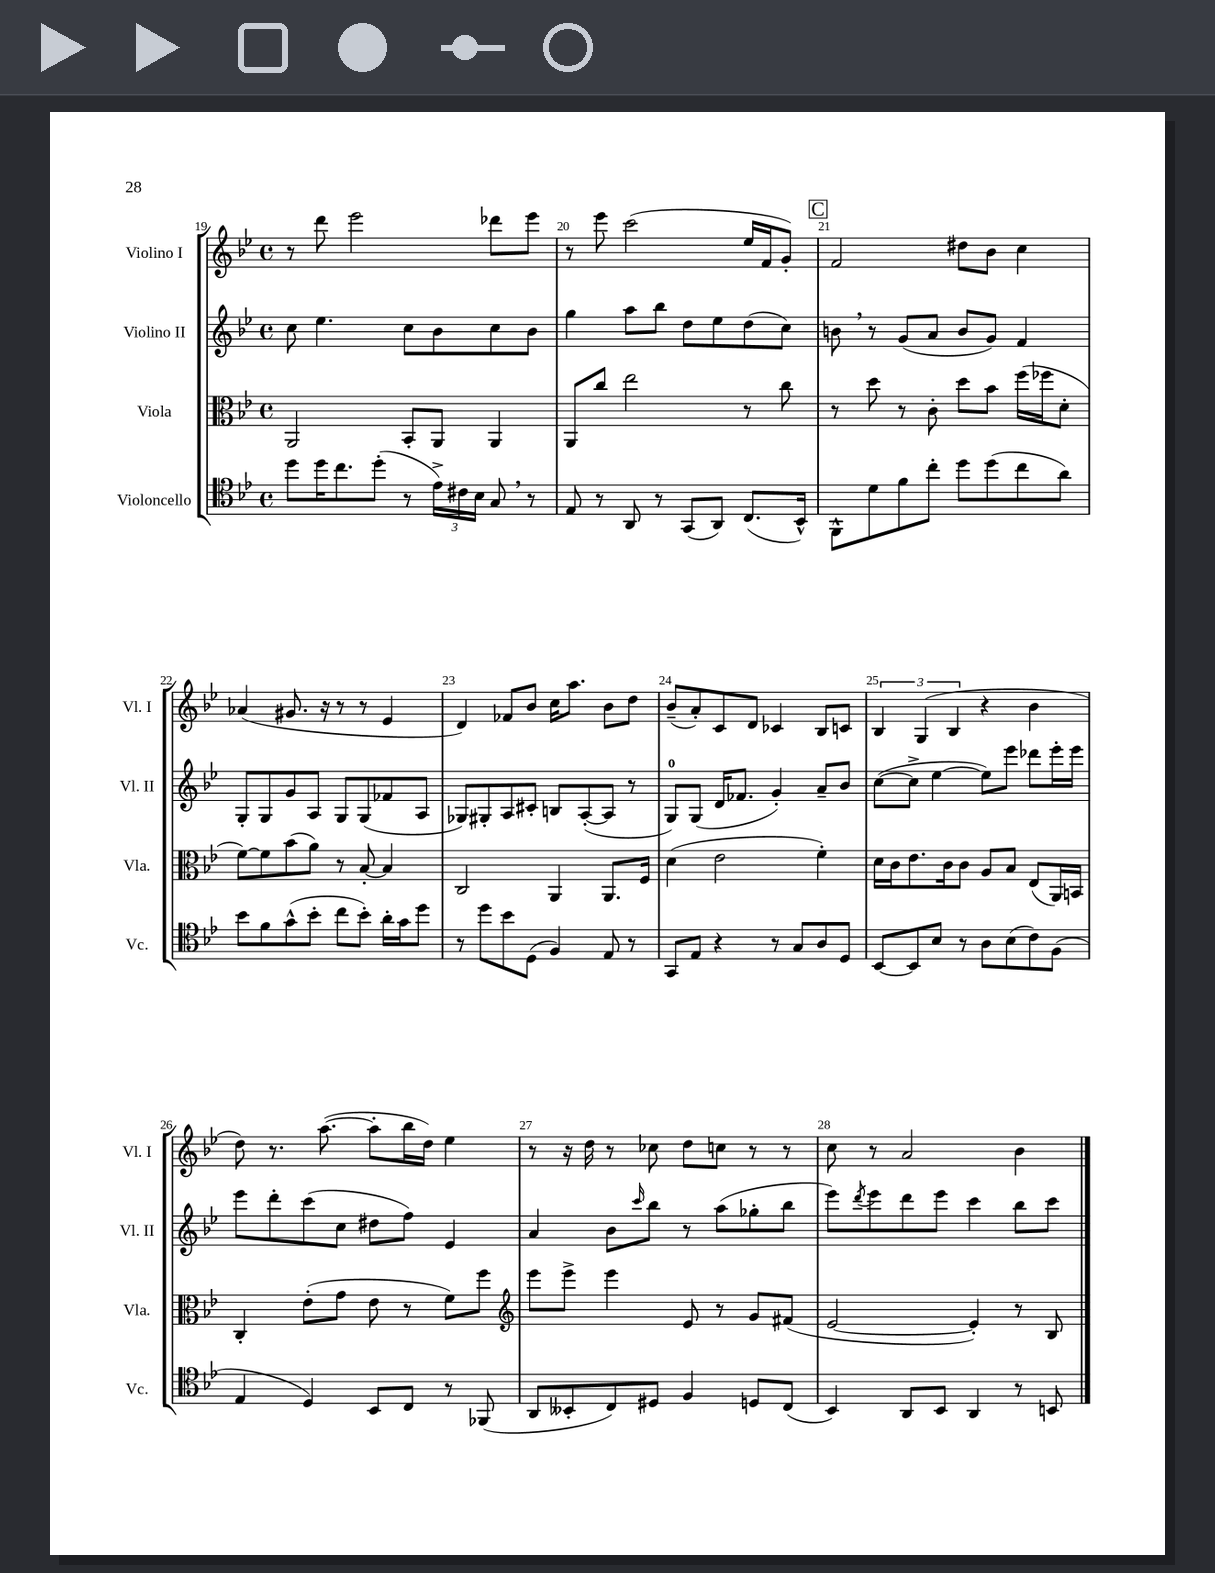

**kern	**kern	**kern	**kern
*staff4	*staff3	*staff2	*staff1
*clefC4	*clefC3	*clefG2	*clefG2
*k[b-e-]	*k[b-e-]	*k[b-e-]	*k[b-e-]
*M4/4	*M4/4	*M4/4	*M4/4
*met(c)	*met(c)	*met(c)	*met(c)
8dd\L	2AA/	8cc\	8r
16dd\K	.	4.ee-\	8ddd\
8.cc\	.	.	.
.	.	.	2eee-\
(8dd'\J	.	.	.
8r	8BB-'/L	8cc\L	.
24e-^\LL)	8AA/J	8b-\	.
24c#\	.	.	.
24B-\JJ	.	.	.
8G/	4AA/	8cc\	8ddd-\L
8r	.	8b-\J	8eee-\J
=	=	=	=
8E-/	8AA/L	4gg\	8r
8r	8cc/J	.	8eee-\
8AA/	2ee-\	8aa\L	(2ccc\
8r	.	8bb-\J	.
(8GG/L	.	8dd\L	.
8AA/J)	.	8ee-\	.
(8.C/L	8r	(8dd\	16ee-/LL
.	.	.	16f/J
.	8cc\	8cc\J)	8g'/J)
16BB-^^/Jk)	.	.	.
=	=	=	=
8FF^^\L	8r	8b\	2f/
8d\	8dd\	8r	.
8f\	8r	(8g/L	.
8cc'\J	8c'\	8a/J	.
8dd\L	8dd\L	8b/L	8dd#\L
(8dd\	8b-\J	8g/J)	8b-\J
8cc\	(16ff\LL	4f/	4cc\
.	16ff-\J	.	.
8a\J)	8d'\J	.	.
=	=	=	=
8b-\L	[8f\L)	8G'/L	(4a-/
8f\	8f\]	8G/	.
(8g^^\	(8b-\	8g/	8.g#/
8b-'\J	8a\J)	8A/J	.
.	.	.	16r
8cc\L	8r	8G/L	8r
8b-'\J)	[8B-'/	(8G/	8r
16a'\LL	4B-/]	8f-/	4e-/
16g\J	.	.	.
8dd\J	.	8A/J	.
=	=	=	=
8r	2C/	8G-/L)	4d/)
8dd\L	.	8G#'/	.
8b-\	.	8A/	8f-/L
(8D\J	.	8c#'/J	8b-/J
4F/)	4AA/	8B/L	16cc\LK
.	.	.	8.aa\J
.	.	([8A'/	.
8E-/	8.AA/L	8A/]J	8b-\L
8r	.	8r	8dd\J
.	16F/Jk	.	.
=	=	=	=
8GG/L	(4d\	8G/L)	(8b-~/L
8E-/J	.	(8G/J	8a'/)
4r	2e-\	16d/LK	8c/
.	.	8.f-/J	.
.	.	.	8d/J
8r	.	4g'/)	4c-/
8G/L	.	.	.
8A/	4f'\)	8a~/L	8B-/L
8D/J	.	8b-/J	8c/J
=	=	=	=
[8BB-/L	16d\LL	([8cc\L	6B-/
.	16c\J	.	.
8BB-/]	8.e-\	8cc^\]J	.
.	.	.	(6G/
8B-/J	.	[4ee-\	.
.	16c\k	.	.
.	.	.	6B-/
8r	8c\J	.	.
8A\L	8A/L	8ee-\]L)	4r
(8B-\	8B-/J	8eee-\J	.
8c\)	(8E-/L	8ddd-\L	4b-\
(8F\J	16AA/L)	16eee-'\L	.
.	16BB/JJ	16eee-\JJ	.
=	=	=	=
4E-/	4C'/	8eee-\L	8dd\)
.	.	8ddd'\	8.r
4D/)	(8e-'\L	(8ccc\	.
.	.	.	([8.aa\
.	8g\J	8cc\J	.
8BB-/L	8e-\	8dd#\L	8aa'\]L
8C/J	8r	8ff\J)	16bb-\L
.	.	.	16dd\JJ)
8r	8f\L)	4e-/	4ee-\
(8FF-/	8ff\J	.	.
=	=	=	=
*	*clefG2	*	*
8AA/L	8eee-\L	4a/	8r
8BB--'/	8eee-^\J	.	16r
.	.	.	16dd\
8C/)	4eee-\	8b-\L	8r
.	.	16qqccc/	.
8D#/J	.	8bb-\J	8cc-\
4F/	8e-/	8r	8dd\L
.	8r	(8aa\L	8cc\J
8D/L	8g/L	8gg-'\	8r
(8C/J	(8f#/J	8bb-\J	8r
=	=	=	=
4BB-/)	[2e-/	8eee-\L)	8cc\
.	.	8qddd/	.
.	.	8eee-\	8r
8AA/L	.	8ddd\	2a/
8BB-/J	.	8eee-\J	.
4AA/	4e-'/])	4ccc\	.
8r	8r	8bb-\L	4b-\
8BB/	8B-/	8ccc\J	.
==	==	==	==
*-	*-	*-	*-
